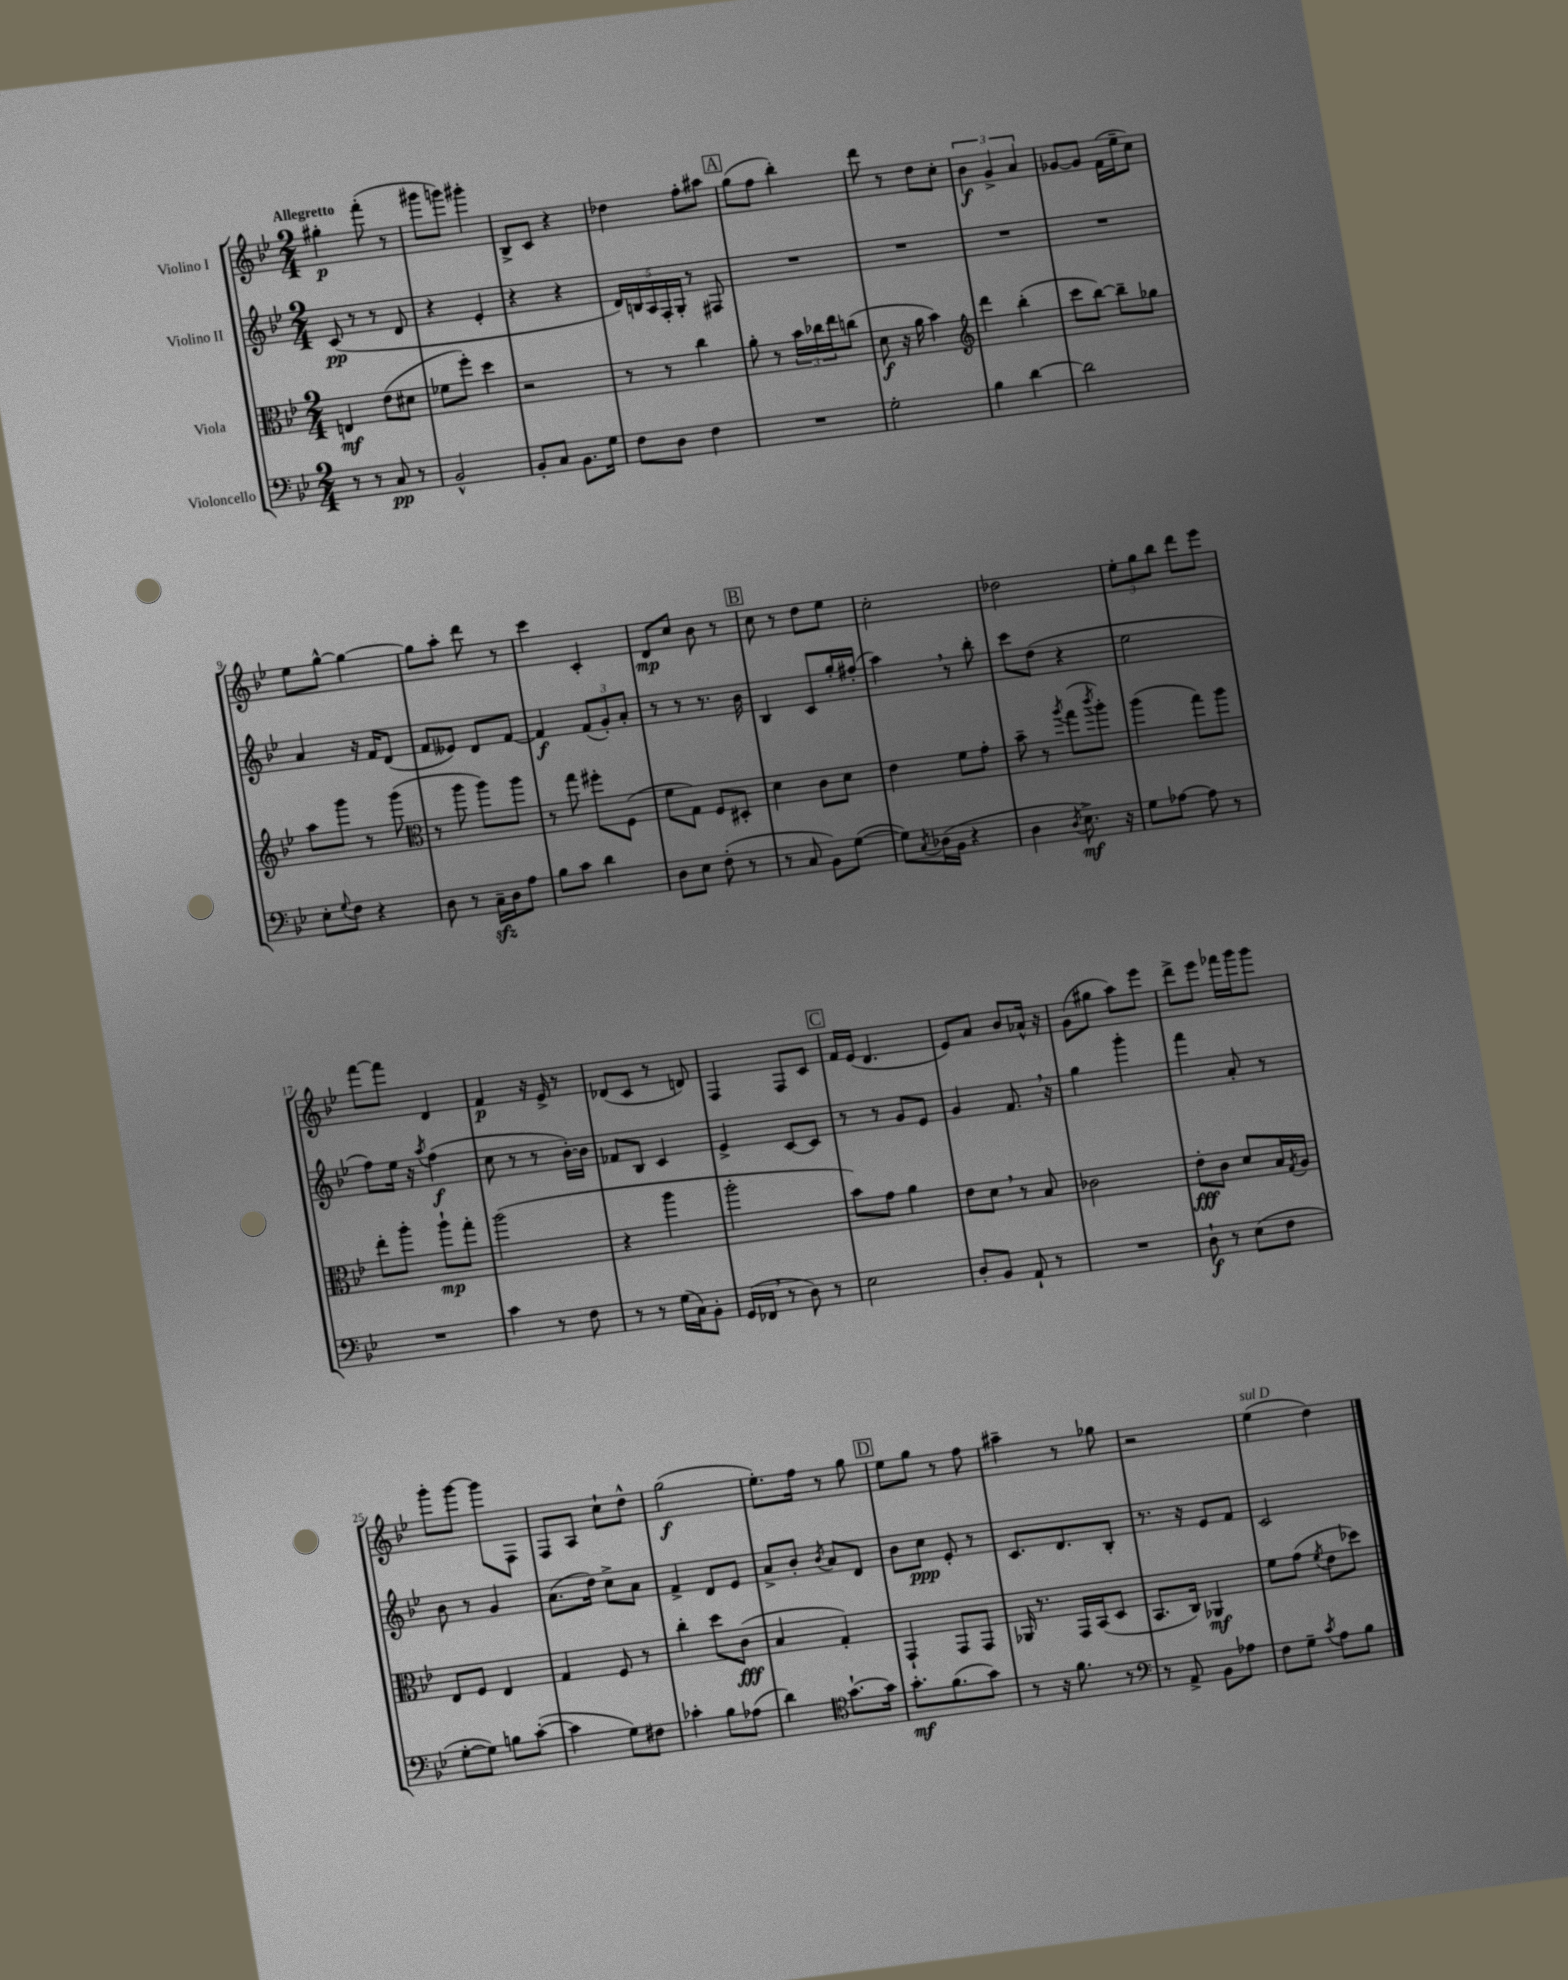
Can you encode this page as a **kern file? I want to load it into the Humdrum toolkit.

**kern	**kern	**kern	**kern
*staff4	*staff3	*staff2	*staff1
*clefF4	*clefC3	*clefG2	*clefG2
*k[b-e-]	*k[b-e-]	*k[b-e-]	*k[b-e-]
*M2/4	*M2/4	*M2/4	*M2/4
8r	4E/	(8c/	4gg#'\
8r	.	8r	.
8C/	(8e-\L	8r	(8fff'\
8r	8d#\J	8d/	8r
=	=	=	=
2BB-^^/	8f-\L	4r	8ggg#\L
.	8ff'\J)	.	8ggg\J)
.	4dd\	4e-'/	4ggg#'\
=	=	=	=
8BB-'/L	2r	4r	8B-^/L
8C/J	.	.	8c/J
8.BB-\L	.	4r	4r
16G\Jk	.	.	.
=	=	=	=
8F\L	8r	20d/LL)	4dd-\
.	.	20B/	.
.	.	20A/	.
8D\J	8r	.	.
.	.	20F'/	.
.	.	20G'/JJ	.
4F\	4cc\	8r	8ff'\L
.	.	8F#/	8aa#\J
=	=	=	=
2r	8a'\	2r	(8gg\L
.	8r	.	8ff\J
.	24b-\LL	.	4bb-'\)
.	24cc-\	.	.
.	24ee-\J	.	.
.	(8cc\J	.	.
=	=	=	=
2G'\	8d\	2r	8ddd\
.	16r	.	8r
.	16a\	.	.
.	4b-\)	.	8dd\L
.	.	.	8cc'\J
=	=	=	=
*	*clefG2	*	*
4B-\	4ddd\	2r	6b-\
.	.	.	6g^/
[4d\	(4bb-'\	.	.
.	.	.	6a/
=	=	=	=
2d\]	8ccc\L	2r	[8g-/L
.	[8bb-\J)	.	8g-/]J
.	8bb-~\]L	.	(16f\LL
.	.	.	16ee-~\J
.	8gg-\J	.	8cc\J)
=	=	=	=
8E-'\L	8aa\L	4a/	8ee-\L
8qqG/	.	.	.
8F\J	8ggg\J	.	[8gg^^\J
4r	8r	16r	4gg\_
.	.	16f/LK	.
.	(8ggg\	(8d/J	.
=	=	=	=
*	*clefC3	*	*
8D\	8r	8f/L	8gg\]L
8r	8aa\	8e--/J)	8aa'\J
16C~\LL	8aa\L)	8d/L	8ddd\
16D\J	.	.	.
8A\J	8aa\J	[8f/J	8r
=	=	=	=
8B-\L	8r	4f/]	4ccc\
8c\J	8gg\	.	.
4d\	8ff#'\L	(12f/L	4c'/
.	.	12g'/)	.
.	(8F\J	.	.
.	.	12a'/J	.
=	=	=	=
8D\L	8f\L	8r	8d/L
8E-\J	8G\J)	8r	8cc/J
(8F'\	8F/L	8.r	8b-\
8r	8D#'/J	.	8r
.	.	16b-\	.
=	=	=	=
8r	4d\	4B-/	8cc\
8C/	.	.	8r
8BB-\L)	8c\L	8c/L	8dd\L
([8G\J	8d\J	16gg'/L	8ee-\J
.	.	(16ff#'/JJ	.
=	=	=	=
8G\]L)	4e-\	4aa\)	2cc'\
8qC/	.	.	.
(16D-\L	.	.	.
16BB-\JJ	.	.	.
4r	8f\L	8r	.
.	8g'\J	8bb-'\	.
=	=	=	=
4D\	8b-~\	8ccc\L	2dd-\
.	8r	(8dd\J	.
8qD/	8qaa/	.	.
8.E-^\)	(8gg\L	4r	.
.	8qccc/	.	.
.	8aa'\J)	.	.
16r	.	.	.
=	=	=	=
8G\L	(4aa\	2ee-\	12ee-'\L
.	.	.	12gg\
[8A-\J	.	.	.
.	.	.	12bb-\J
8A-\]	8gg\L)	.	8ddd\L
8r	8aa\J	.	8eee-\J
=	=	=	=
2r	8ee-'\L	8ff\L)	[8fff\L
.	8aa'\J	16ee-\Jk	8fff\]J
.	.	16r	.
.	.	8qaa/	.
.	8aa`\L	(4ff\	4d/
.	8gg'\J	.	.
=	=	=	=
4c\	(2aa\	8cc\	4f/
.	.	8r	.
8r	.	8r	16r
.	.	.	16e-^/
8F\	.	[16b-'\LL)	8r
.	.	16b-\]JJ	.
=	=	=	=
8r	4r	8f-/L	(8d-/L
8r	.	8B-/J	8c/J
(16G\LL	4aa\	4c/	8r
16C\J)	.	.	.
8BB-'\J	.	.	8d/)
=	=	=	=
(16GG/LL	2aa'\	4e-^/	4F/
16FF-/JJ	.	.	.
8r	.	.	.
8D\)	.	[8c/L	8F/L
8r	.	8c/]J	8c/J
=	=	=	=
2E-\	8b-\L)	8r	16f/LL
.	.	.	(16e-/JJ
.	8g\J	8r	4.d/
.	4a\	8g/L	.
.	.	8e-/J	.
=	=	=	=
8D'/L	8e-\L	4g/	8e-/L)
8BB-/J	8d\J	.	8a/J
8AA`/	8r	8.f/	8b-/L
8r	8B-/	.	16a-^^/Jk
.	.	16r	16r
=	=	=	=
2r	2c-\	4gg\	(8g\L
.	.	.	8gg#\J
.	.	4ggg'\	8aa\L)
.	.	.	8eee-\J
=	=	=	=
8D`\	8e-'\L	4fff\	8ddd^\L
8r	8c\J	.	8eee-\J
(8E-\L	8d/L	8a'/	16fff-\LL
.	.	.	16ggg\J
8F\J	16B-/L	8r	8ggg\J
.	8qG/	.	.
.	16A/JJ	.	.
=	=	=	=
[8G'\L	8E-/L	8b-\	8ggg'\L
8G\]J)	8F/J	8r	[8ggg\J
8B\L	4E-/	4g/	8ggg\]L
([8c'\J	.	.	8F\J
=	=	=	=
4c\]	4G/	(8.a\L	8F/L
.	.	.	8A/J
.	.	16dd\Jk)	.
8G\L)	8F/	8cc^\L	8cc`\L
8F#\J	8r	8a\J	8dd^^\J
=	=	=	=
4c-'\	4cc'\	4f^/	(2gg\
8B-\L	8dd\L	8d/L	.
(8A-\J	(8c\J	8e-/J	.
=	=	=	=
4d\)	4B-/	8a^/L	8.ee-'\L)
.	.	8b-'/J	.
.	.	.	16ff\Jk
*clefC4	*	*	*
.	.	8qb-/	.
[8.g`\L	4G'/)	8a/L	8r
.	.	8d/J	8gg\
16g\]Jk	.	.	.
=	=	=	=
8.g'\L	4GG`/	8b-\L	8ee-\L
.	.	8cc\J	8gg\J
(8.f\	.	.	.
.	8GG/L	8e-'/	8r
8g\J)	8GG/J	8r	8ff\
=	=	=	=
8r	16AA-/	8.c/L	4aa#~\
.	8.r	.	.
16r	.	.	.
8.f\	.	8.d/	.
.	16GG/LL	.	8r
.	(16BB-/J	.	.
8r	8D/J	8B-'/J	8gg-\
=	=	=	=
*clefF4	*	*	*
8r	8.BB-/L	8.r	2r
8AA^/	.	.	.
.	16C/Jk)	16r	.
8BB-\L	4AA-/	8e-/L	.
8A-\J	.	8f/J	.
=	=	=	=
8F\L	8f\L	2c/	(4ee-\
8G~\J	(8g\J	.	.
8qc/	8qf/	.	.
8A\L	8e-\L	.	4dd\)
8B-\J	8dd-\J)	.	.
==	==	==	==
*-	*-	*-	*-
